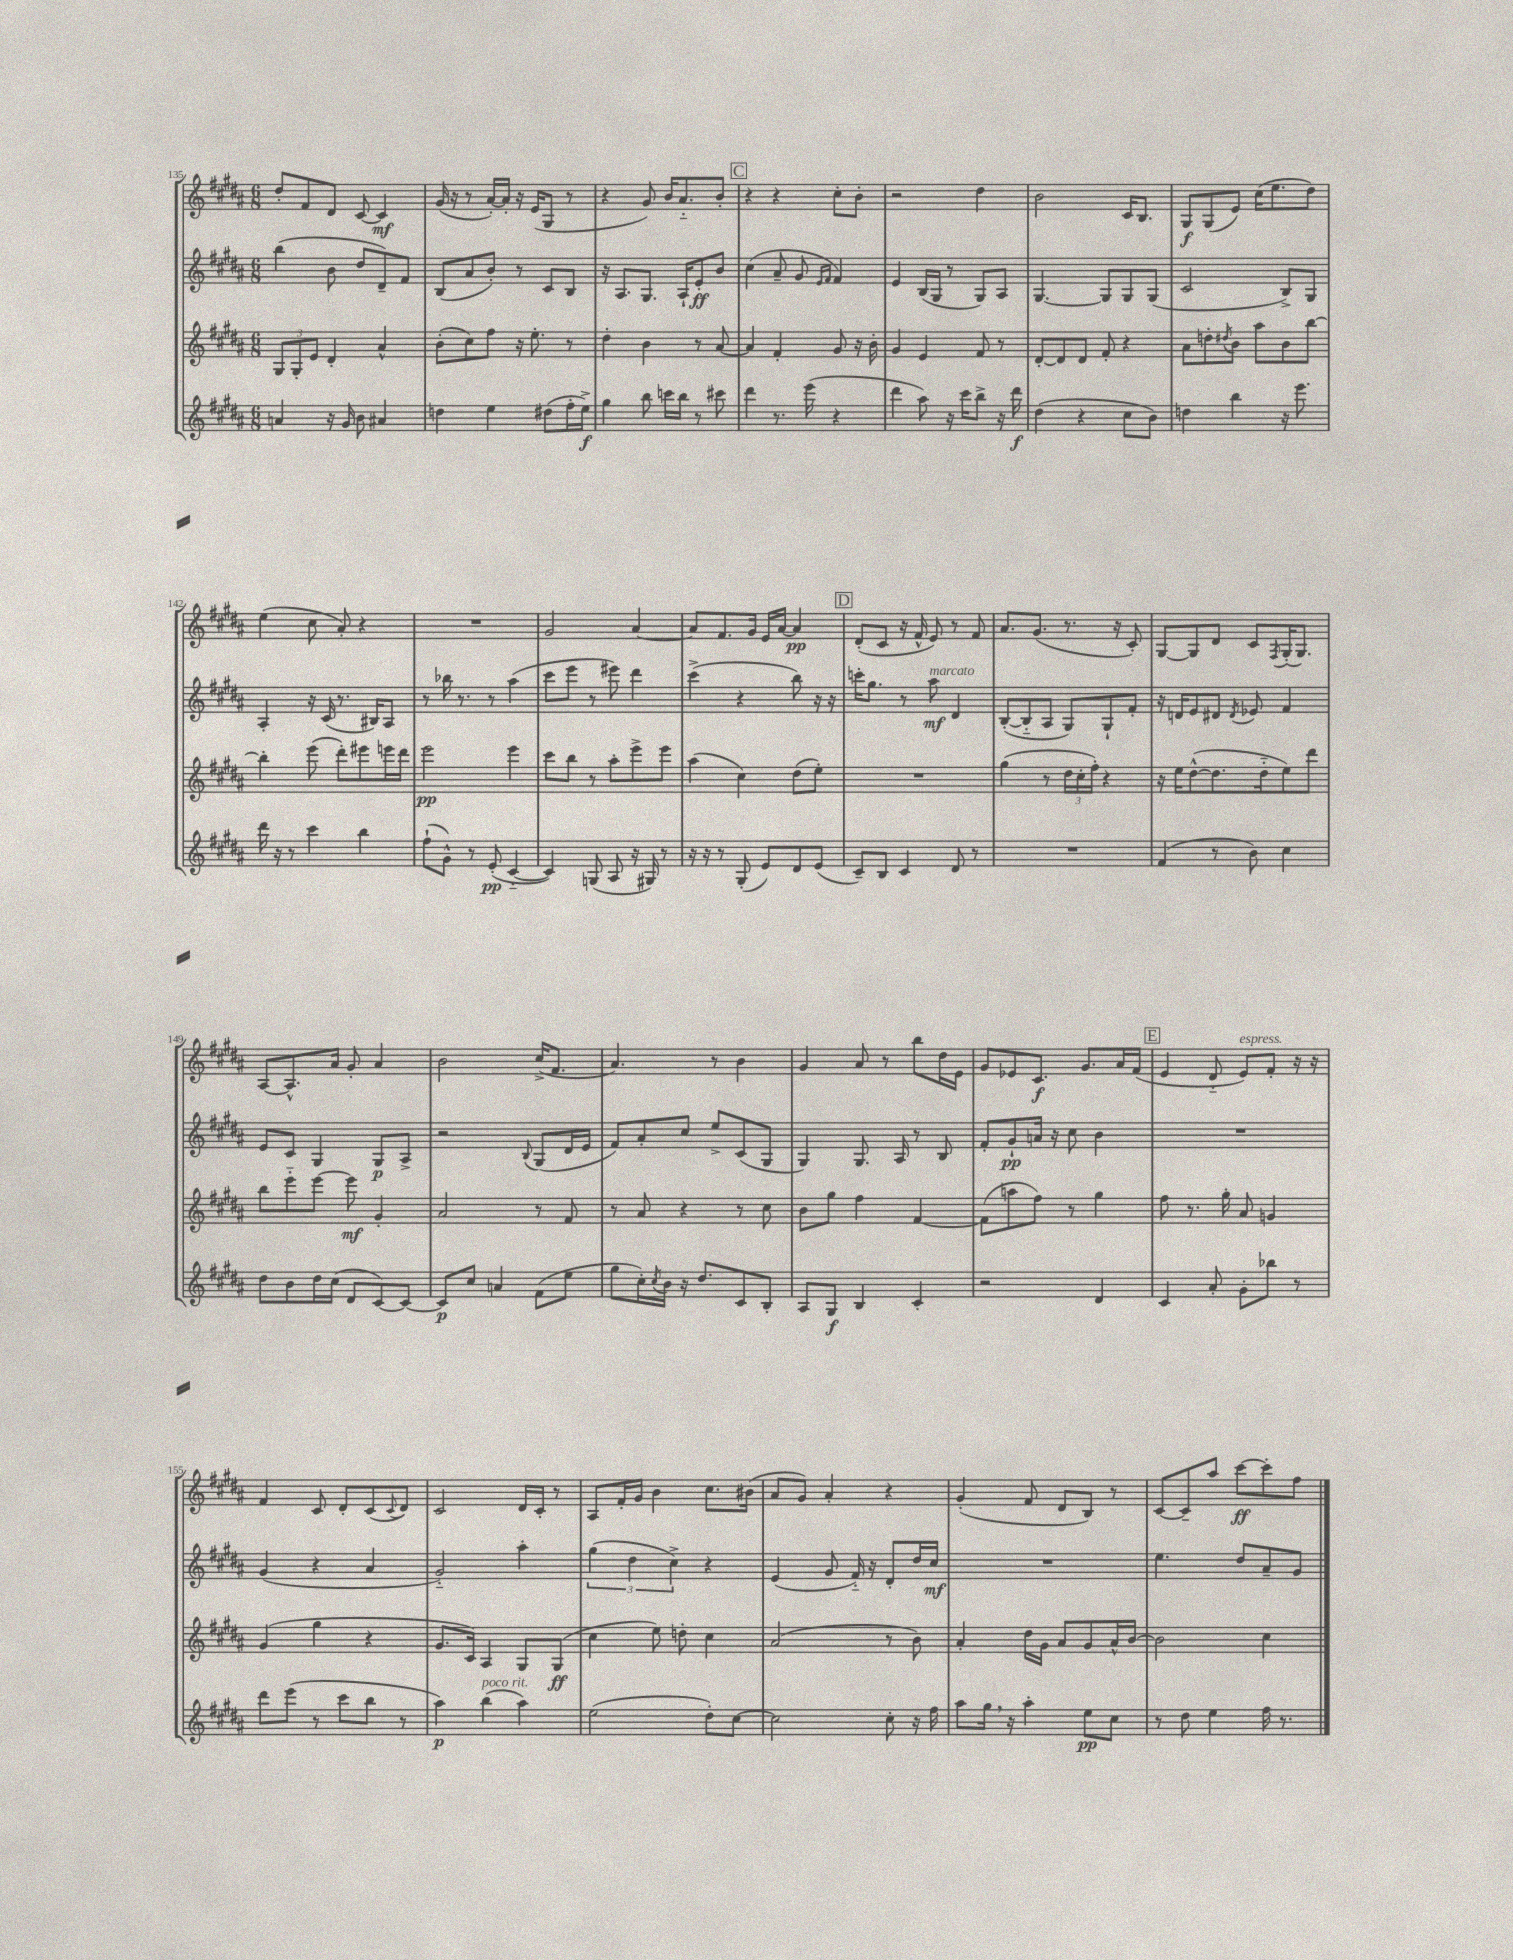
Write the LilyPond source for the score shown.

<<
\new StaffGroup <<
\new Staff = "s0" {
    \clef treble \key b \major \numericTimeSignature \time 6/8
    dis''8-. fis'8 dis'8 cis'8~ cis'4\mf |
    gis'16( r16 r8 ais'16~-.) ais'16-. r16 e'16( gis8 r8 |
    r4 gis'8) b'16 ais'8.-_ b'8-. |
    \mark \markup { \box "C" } r4 r4 cis''8-. b'8-. |
    r2 dis''4 |
    b'2 cis'16 b8. |
    gis8\f gis8( e'8) cis''16( e''8. dis''8) |
    e''4( cis''8 ais'8-.) r4 |
    R2. |
    gis'2 ais'4~ |
    ais'8 fis'8. gis'16 e'16 ais'16~ ais'4\pp |
    \mark \markup { \box "D" } dis'8-.( cis'8 r16 fis'16-^ e'8) r8 fis'8 |
    ais'8. gis'8.( r8. r16 cis'8-.) |
    gis8~ gis8 dis'8 cis'8 \acciaccatura { fis8 } gis16-.( gis8.) |
    ais8~ ais8.-^ ais'16 gis'8-. ais'4 |
    b'2 cis''16->( fis'8. |
    ais'4.) r8 b'4 |
    gis'4 ais'8 r8 b''8 dis''16 e'16 |
    gis'8 ees'8 cis'8.\f gis'8. ais'16 fis'16( |
    \mark \markup { \box "E" } e'4 dis'8-_ e'8^\markup { \italic "espress." }) fis'8-. r16 r16 |
    fis'4 cis'8 dis'8-. cis'8( \appoggiatura { cis'8 } dis'8) |
    cis'2 dis'16 cis'16-. r8 |
    ais8 fis'16-. gis'16 b'4 cis''8. bis'16( |
    ais'8 gis'8) ais'4-. r4 |
    gis'4-.( fis'8 dis'8 b8) r8 |
    cis'8~ cis'8-- ais''8 cis'''8~\ff cis'''8-. fis''8 \bar "|." |
}
\new Staff = "s1" {
    \clef treble \key b \major \numericTimeSignature \time 6/8
    b''4( b'8 dis''8 dis'8--) fis'8 |
    b8( ais'8 b'8-.) r8 cis'8 b8 |
    r16 ais8. gis8. ais16-! e'8-.\ff b'8 |
    \mark \markup { \box "C" } cis''4( ais'8-- gis'8 \grace { e'16 fis'16 } fis'4) |
    e'4 b16( gis16 r8 gis8) ais8 |
    gis4.~ gis8 gis8 gis8( |
    cis'2 b8->) gis8 |
    ais4-. r16 cis'16( r8. bis16) ais8 |
    r8 bes''16 r8. r8 ais''4( |
    cis'''8 e'''8 r8 eis'''8) dis'''4 |
    cis'''4->( r4 b''8) r16 r16 |
    \mark \markup { \box "D" } c'''16-. gis''8. r8 ais''8\mf^\markup { \italic "marcato" } dis'4 |
    b8~-.( b8-_ ais8 gis8) gis8-! fis'8-. |
    r16 d'16 e'8 dis'8 \acciaccatura { dis'8 } ees'8 fis'4 |
    e'8 cis'8 gis4 gis8\p ais8-> |
    r2 \appoggiatura { b8 } gis8( dis'16 e'16 |
    fis'8) ais'8-. cis''8 e''8-> cis'8( gis8 |
    gis4) gis8. ais16 r8 b8 |
    fis'8-. gis'8-!\pp a'16 r16 cis''8 b'4 |
    \mark \markup { \box "E" } R2. |
    gis'4( r4 ais'4 |
    gis'2-_) ais''4-. |
    \tuplet 3/2 { gis''4( dis''4 cis''4->) } r4 |
    e'4( gis'8 fis'16-_) r16 dis'8-. dis''16 cis''16\mf |
    R2. |
    e''4. dis''8 ais'8-- gis'8 \bar "|." |
}
\new Staff = "s2" {
    \clef treble \key b \major \numericTimeSignature \time 6/8
    \tuplet 3/2 { gis8 gis8-. e'8 } dis'4-. ais'4-^ |
    b'8-.( cis''8) fis''8 r16 e''8.-. r8 |
    dis''4-. b'4 r8 ais'8~ |
    \mark \markup { \box "C" } ais'4 fis'4-. gis'8 r16 b'16-. |
    gis'4 e'4 fis'8 r8 |
    dis'8~-. dis'8 dis'8 fis'8-. r4 |
    ais'8 d''8-. \acciaccatura { dis''8 } b'8 ais''8 b'8 b''8~ |
    b''4-. e'''8( dis'''8-.) eis'''8 e'''16 dis'''16 |
    e'''2\pp e'''4 |
    cis'''8 b''8 r8 ais''8-. e'''8-> e'''8 |
    ais''4( cis''4) dis''8( e''8-.) |
    \mark \markup { \box "D" } R2. |
    gis''4( r8 \tuplet 3/2 { dis''16 cis''16-. fis''16-.) } r4 |
    r16 e''16 dis''8~-^( dis''8. dis''16-_ e''8) dis'''8 |
    b''8 e'''8-_ e'''8~ e'''8\mf gis'4-. |
    ais'2 r8 fis'8 |
    r8 ais'8 r4 r8 cis''8 |
    b'8 gis''8 fis''4 fis'4~ |
    fis'8( a''8 fis''8) r8 gis''4 |
    \mark \markup { \box "E" } fis''8 r8. gis''16-. ais'8 g'4 |
    gis'4( gis''4 r4 |
    gis'8. cis'16) ais4 gis8 gis8\ff( |
    cis''4 e''8) d''8-. cis''4 |
    ais'2( r8 b'8) |
    ais'4-. dis''16 gis'16 ais'8 gis'8 ais'16-^ b'16~ |
    b'2 cis''4 \bar "|." |
}
\new Staff = "s3" {
    \clef treble \key b \major \numericTimeSignature \time 6/8
    a'4 r16 gis'16 b'8 ais'4 |
    d''4 e''4 dis''8( fis''16-. e''16->\f) |
    gis''4 b''8 c'''16 b''16 r8 cis'''8 |
    \mark \markup { \box "C" } dis'''4 r8. e'''16( r4 |
    dis'''4 ais''8) r16 cis'''16 b''8-> r16 dis'''16\f |
    dis''4( r4 cis''8 b'8) |
    d''4 b''4 r16 e'''8. |
    dis'''16 r16 r8 cis'''4 b''4 |
    fis''8-!( gis'8-^) r8 e'8-.\pp( cis'4~-_ |
    cis'4) g8( ais8 r16 gis16) r8 |
    r16 r16 r8 gis8-.( e'8) dis'8 e'8( |
    \mark \markup { \box "D" } cis'8--) b8 cis'4 dis'8 r8 |
    R2. |
    fis'4( r8 b'8) cis''4 |
    dis''8 b'8 dis''16 cis''16( dis'8 cis'8~) cis'8~ |
    cis'8\p cis''8 a'4 fis'8( e''8 |
    gis''8 cis''16-.) \acciaccatura { cis''8 } b'16 r16 dis''8. cis'8 b8-. |
    ais8 gis8\f b4 cis'4-. |
    r2 dis'4 |
    \mark \markup { \box "E" } cis'4 ais'8-. gis'8-. bes''8 r8 |
    dis'''8 e'''8( r8 cis'''8 b''8 r8 |
    ais''4\p) b''4^\markup { \italic "poco rit." }( ais''4) |
    e''2( dis''8-.) cis''8~ |
    cis''2 cis''8-. r16 fis''16 |
    ais''8 gis''16 \breathe r16 ais''4-. e''8\pp cis''8 |
    r8 dis''8 e''4 fis''16 r8. \bar "|." |
}
>>
>>
\layout { \context { \Score currentBarNumber = #135 } }
